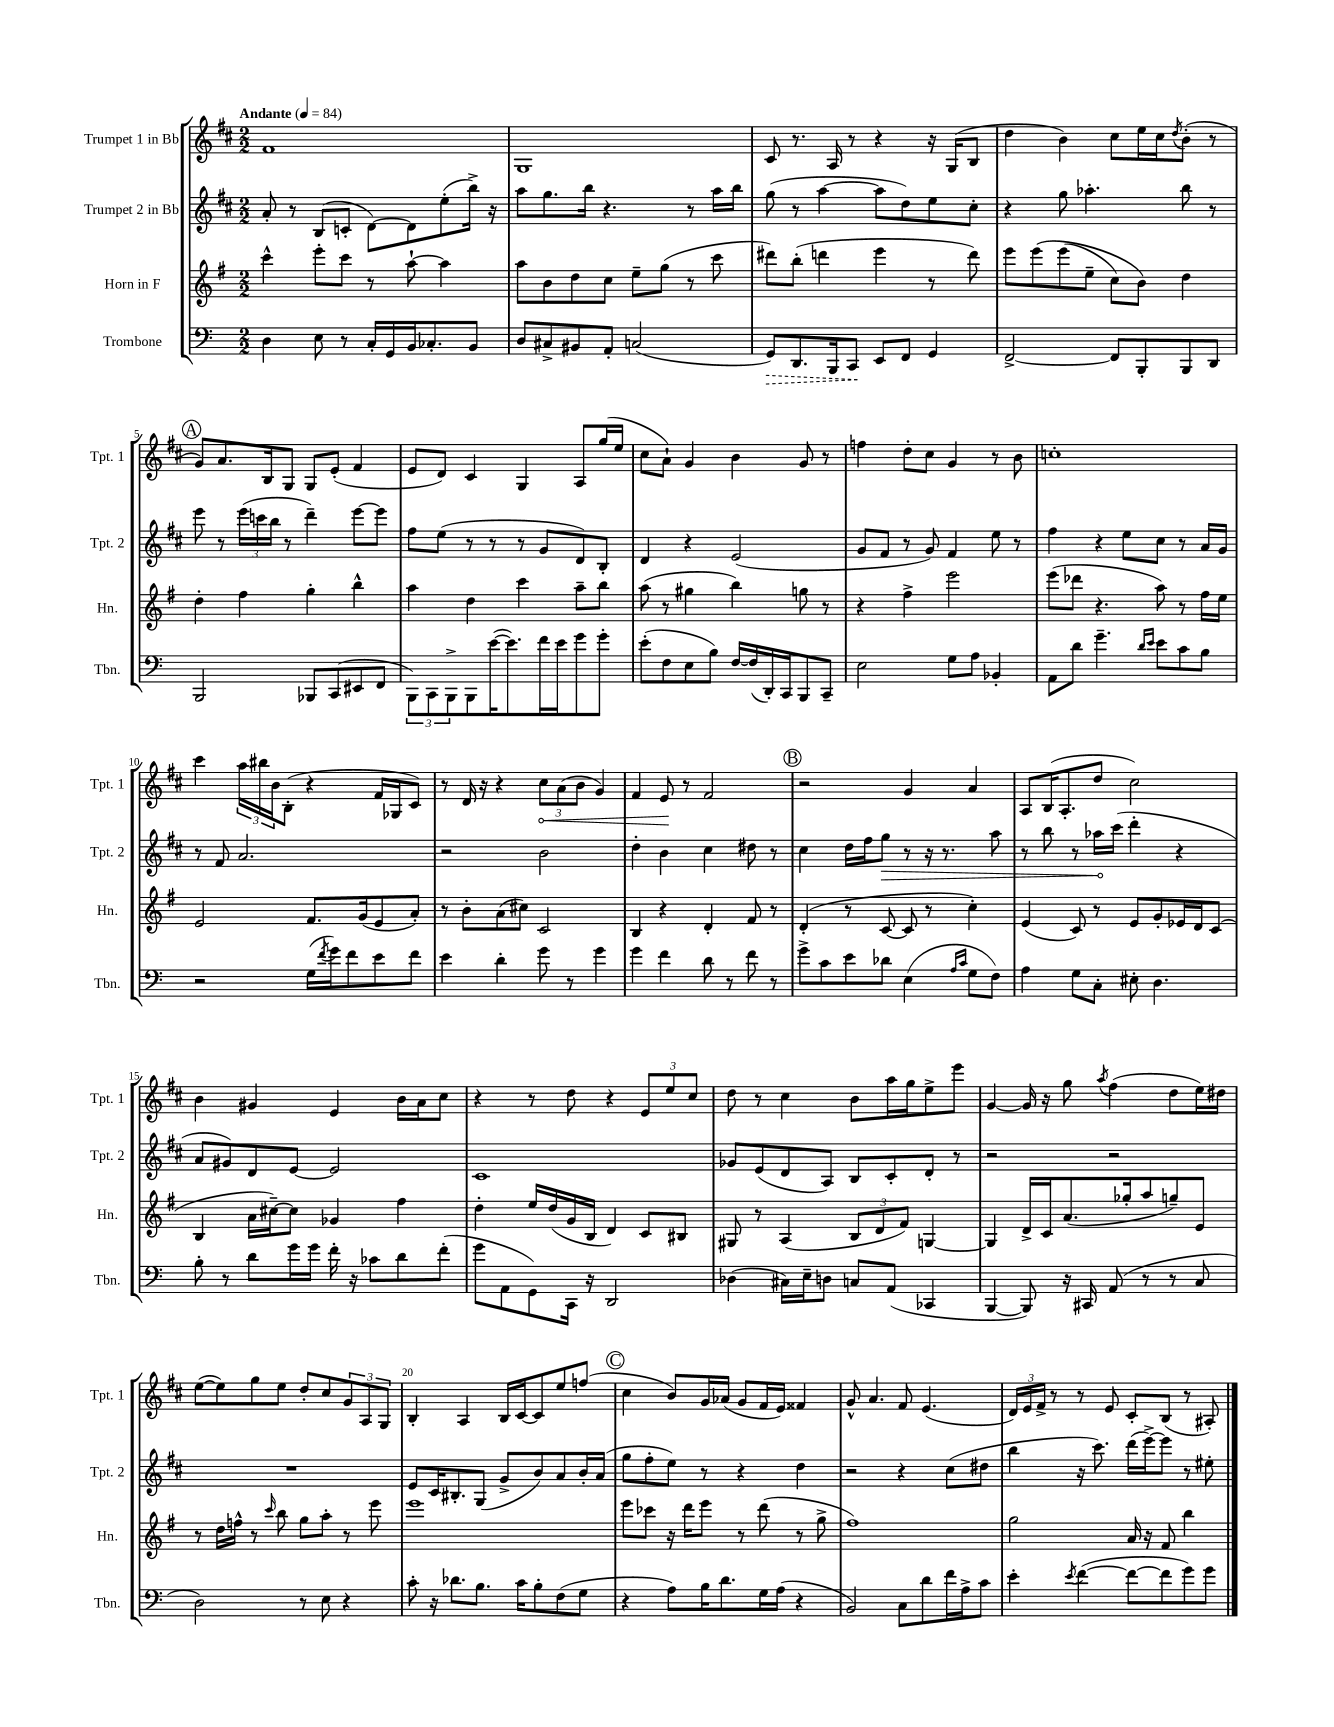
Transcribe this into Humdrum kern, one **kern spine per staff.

**kern	**kern	**kern	**kern
*staff4	*staff3	*staff2	*staff1
*clefF4	*clefG2	*clefG2	*clefG2
*k[]	*k[f#]	*k[f#c#]	*k[f#c#]
*M2/2	*M2/2	*M2/2	*M2/2
*MM84	*MM84	*MM84	*MM84
4D\	4ccc^^\	8a'/	1f#
.	.	8r	.
8E\	8eee'\L	(8B/L	.
8r	8ccc\J	8c'/J	.
16C'/LL	8r	[8d\L)	.
16GG/	.	.	.
16BB/J	[8aa`\	8d\]	.
8.C-'/	.	.	.
.	4aa\]	(8ee'\	.
8BB/J	.	16bb^\Jk)	.
.	.	16r	.
=	=	=	=
8D/L	8aa\L	8aa\L	1G
8C#^/	8b\	8.gg\	.
8BB#/	8dd\	.	.
.	.	16bb\Jk	.
8AA'/J	8cc\J	4.r	.
(2C/	8ee~\L	.	.
.	(8gg\J	.	.
.	8r	8r	.
.	8ccc\	16aa\LL	.
.	.	16bb\JJ	.
=	=	=	=
8GG/L)	8ddd#\L)	(8gg\	8c#/
8.DD/	(8bb'\J	8r	8.r
.	4ddd\	[4aa\	.
16BBB/k	.	.	16A/
8CC/J	.	.	8r
8EE/L	4eee\	8aa\]L	4r
8FF/J	.	8dd\)	.
4GG/	8r	8ee\	16r
.	.	.	(16G/LK
.	8ddd\)	8cc#'\J	8B/J
=	=	=	=
[2FF^/	8eee\L	4r	4dd\
.	&(8eee\	.	.
.	(8eee\	8gg\	4b\)
.	8ee~\J	4.aa-'\	.
8FF/]L	8cc\L)	.	8cc#\L
8BBB'/	8b\J&)	.	16ee\L
.	.	.	16cc#\J
.	.	.	8qdd/
8BBB/	4dd\	8bb\	(8b'\J
8DD/J	.	8r	8r
=	=	=	=
2BBB/	4dd'\	8eee\	8g/L)
.	.	8r	8.a/
.	4ff#\	(24eee\LL	.
.	.	24ccc\	.
.	.	.	16B/k
.	.	24bb\JJ	.
.	.	8r	8G/J
8BBB-/L	4gg'\	4ddd~\)	8G/L
(8CC/	.	.	(8e'/J
8EE#/	4bb^^\	[8eee\L	4f#/
8FF/J	.	8eee\]J	.
=	=	=	=
12BBB\L)	4aa\	8ff#\L	8e/L
12CC\	.	.	.
.	.	(8ee\J	8d/J)
12BBB^\	.	.	.
8BBB\	4dd\	8r	4c#/
([16e\K	.	8r	.
8.e\])	.	.	.
.	4ccc\	8r	4G/
16f\L	.	8g/L	.
16e\J	.	.	.
8g\	8aa~\L	8d/)	8A/L
8g'\J	8bb\J	8B'/J	(16gg/L
.	.	.	16ee/JJ
=	=	=	=
(8e'\L	(8aa\	4d/	8cc#\L
8F\	8r	.	8a`\J)
8E\	4gg#\	4r	4g/
8B\J)	.	.	.
[16F/LL	4bb\)	(2e/	4b\
(16F/]	.	.	.
16DD'/)	.	.	.
16CC/J	.	.	.
8BBB/	8gg\	.	8g/
8CC~/J	8r	.	8r
=	=	=	=
2E\	4r	8g/L	4ff\
.	.	8f#/J	.
.	4ff#^\	8r	8dd'\L
.	.	8g/)	8cc#\J
8G\L	2eee\	4f#/	4g/
8A\J	.	.	.
4BB-'/	.	8ee\	8r
.	.	8r	8b\
=	=	=	=
8AA\L	(8eee\L	4ff#\	1cc'
8d\J	8ddd-\J	.	.
4.g~\	4.r	4r	.
.	.	8ee\L	.
16qqd/LL	.	.	.
16qqe/JJ	.	.	.
8e\L	8aa\)	8cc#\J	.
8c\	8r	8r	.
8B\J	16ff#\LL	16a/LL	.
.	16ee\JJ	16g/JJ	.
=	=	=	=
2r	2e/	8r	4ccc#\
.	.	8f#/	.
.	.	2.a/	24aa\LL
.	.	.	24bb#\
.	.	.	24b\J
.	.	.	(8B'\J
(16G\LL	8.f#/L	.	4r
8qf/	.	.	.
16g\J)	.	.	.
8f\	.	.	.
.	(16g/k	.	.
8e\	8e/	.	16f#/LL
.	.	.	16G-/J
8f\J	8a'/J)	.	8c#/J)
=	=	=	=
4e\	8r	2r	8r
.	8b'\L	.	16d/
.	.	.	16r
4d'\	(8a\	.	4r
.	8cc#\J)	.	.
8g\	2c/	2b\	12cc#\L
.	.	.	(12a\
8r	.	.	.
.	.	.	12b\J
4g\	.	.	4g/)
=	=	=	=
4g\	4B/	4dd'\	4f#/
4f\	4r	4b\	8e/
.	.	.	8r
8d\	4d'/	4cc#\	2f#/
8r	.	.	.
8f\	8f#/	8dd#\	.
8r	8r	8r	.
=	=	=	=
8g^\L	(4d'/	4cc#\	2r
8c\	.	.	.
8e\	8r	16dd\LL	.
.	.	16ff#\J	.
8d-\J	[8c/	8gg\J	.
(4E\	8c/]	8r	4g/
.	8r	16r	.
.	.	8.r	.
16qqA/LL	.	.	.
16qqc/JJ	.	.	.
8G\L	4cc'\)	.	4a/
8F\J)	.	8aa\	.
=	=	=	=
4A\	(4e/	8r	8A/L
.	.	8bb\	(16B/K
.	.	.	8.A'/
8G\L	8c/)	8r	.
8C'\J	8r	16aa-\LL	8dd/J
.	.	(16ccc#\JJ	.
8E#'\	8e/L	4ddd'\	2cc#\)
4.D\	8g'/	.	.
.	16e-/L	4r	.
.	16d/J	.	.
.	(8c/J	.	.
=	=	=	=
8B'\	4B/	8a/L	4b\
8r	.	8g#/)	.
8d\L	16a\LL	8d/	4g#/
.	[16cc#~\J)	.	.
16g\L	8cc#\]J	[8e/J	.
16g\JJ	.	.	.
16f'\	4g-/	2e/]	4e/
16r	.	.	.
8c-\L	.	.	.
8d\	4ff#\	.	16b\LL
.	.	.	16a\J
(8f'\J	.	.	8cc#\J
=	=	=	=
8g\L	4dd'\	1c#	4r
8AA\	.	.	.
8GG\)	16ee/LL	.	8r
.	(16dd/	.	.
16CC\Jk	16g/	.	8dd\
16r	16B/JJ	.	.
2DD/	4d/)	.	4r
.	8c/L	.	12e/L
.	.	.	12ee/
.	8B#/J	.	.
.	.	.	12cc#/J
=	=	=	=
(4D-\	8G#/	8g-/L	8dd\
.	8r	(8e/	8r
16C#\LL)	(4A/	8d/	4cc#\
16E~\J	.	.	.
8D\J	.	8A/J)	.
8C/L	12B/L	8B/L	8b\L
.	12d/	.	.
(8AA/J	.	8c#'/	16aa\L
.	12f#/J)	.	.
.	.	.	16gg\J
4CC-/	[4G/	8d'/J	8ee^\
.	.	8r	8eee\J
=	=	=	=
[4BBB/	4G/]	2r	[4g/
8BBB/])	16d^/LL	.	16g/]
.	16c/J	.	16r
16r	(8.a/	.	8gg\
16CC#/	.	.	.
.	.	.	8qaa/
(8AA/	.	2r	(4ff#\
.	16gg-'/k	.	.
8r	8aa/	.	.
8r	8gg~/)	.	8dd\L
8C/	8e/J	.	16ee\L)
.	.	.	16dd#\JJ
=	=	=	=
2D\)	8r	1r	([8ee\L
.	16dd\LL	.	8ee\])
.	16ff^^\JJ	.	.
.	8r	.	8gg\
.	16qqccc/	.	.
.	8bb\	.	8ee\J
8r	8gg\L	.	8dd'/L
8E\	8aa'\J	.	8cc#/
4r	8r	.	12g/
.	.	.	12A/
.	8eee\	.	.
.	.	.	12G/J
=	=	=	=
8c'\	1eee	8e/L	4B'/
16r	.	16c#/K	.
8.d-\L	.	8.B#'/	.
.	.	.	4A/
8.B\J	.	(8G/J	.
.	.	8g^/L	16B/LL
16c\LK	.	.	[16c#/J
8B'\	.	8b/)	8c#/]
(8F\	.	8a/	8ee/
8G\J	.	16b'/L	(8ff/J
.	.	(16a/JJ	.
=	=	=	=
4r	8eee\L	8gg\L	4cc#\
.	8ccc-\J	8ff#'\	.
8A\L)	16r	8ee\J)	8b/L)
.	16ddd\LK	.	.
16B\K	8eee\J	8r	16g/L
8.d\	.	.	(16a-/JJ
.	8r	4r	8g/L
16G\L	(8ddd\	.	16f#/L
(16A\JJ	.	.	16e/JJ)
4r	8r	4dd\	4f##/
.	8gg^\	.	.
=	=	=	=
2BB/)	1ff#)	2r	8g^^/
.	.	.	4.a/
8C\L	.	4r	8f#/
8d\	.	.	(4.e/
16f\L	.	(8cc#\L	.
16A^\J	.	.	.
8c\J	.	8dd#\J	.
=	=	=	=
4e'\	2gg\	4bb\	24d/LL)
.	.	.	24e/
.	.	.	24f#^/JJ
.	.	.	8r
8qe/	.	.	.
([4f\	.	16r	8r
.	.	8.ccc#\)	.
.	.	.	8e/
8f\_L	16a/	(16ddd\LL	8c#'/L
.	16r	[16eee^\J)	.
8f\]	8f#/	8eee\]J	(8B/J
8g\)	4bb\	8r	8r
8g\J	.	8ee#'\	8A#'/)
==	==	==	==
*-	*-	*-	*-
